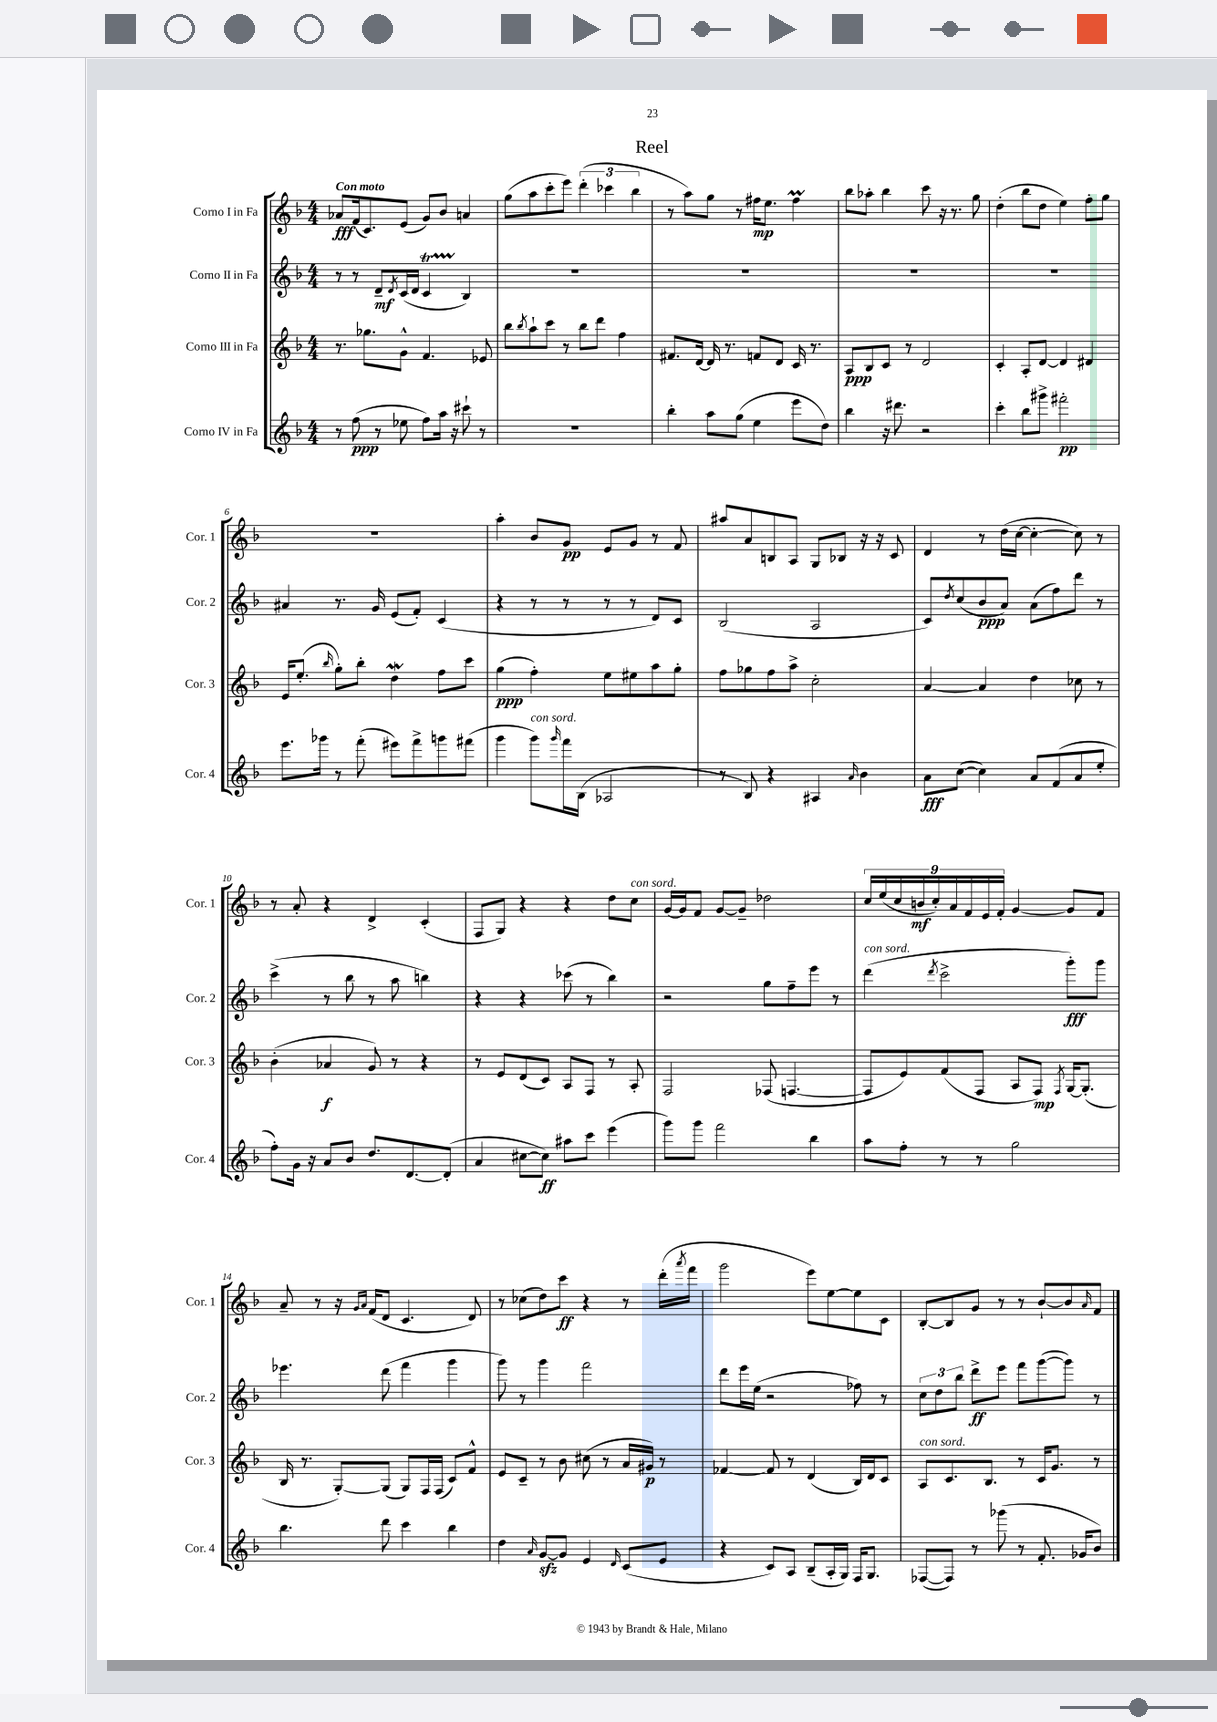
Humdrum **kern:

**kern	**kern	**kern	**kern
*staff4	*staff3	*staff2	*staff1
*clefG2	*clefG2	*clefG2	*clefG2
*k[b-]	*k[b-]	*k[b-]	*k[b-]
*M4/4	*M4/4	*M4/4	*M4/4
8r	8.r	8r	8a-/L
(8ff\	.	8r	(16f/k
.	8.gg-\L	.	8.c/)
8r	.	8d~/L	.
.	.	8qd/	.
8ee-\	8g^^\J	(16c/L	(8e/J
.	.	16d/JJ	.
8ff\L)	4.f/	4c/	8g/L)
16aa\Jk	.	.	8b-/J
16r	.	.	.
8ccc#`\	.	4B-/)	4a/
8r	8e-/	.	.
=	=	=	=
1r	8bb-\L	1r	(8gg\L
.	8qbb-/	.	.
.	8aa`\	.	8aa\
.	8ccc\J	.	8ccc'\
.	8r	.	8eee\J)
.	8bb-\L	.	(6ddd'\
.	8ddd\J	.	.
.	.	.	6ccc-\
.	4ff\	.	.
.	.	.	6bb-\
=	=	=	=
4bb-'\	8.f#/L	1r	8r
.	.	.	8aa\L)
.	[16d/Jk	.	.
8aa\L	16d/]	.	8gg\J
.	8.r	.	.
(8gg\J	.	.	8r
4ee\	8f/L	.	16ff#\LK
.	.	.	8.ee\J
.	8d/J	.	.
8eee\L	16c/	.	4ff#\
.	8.r	.	.
8dd\J)	.	.	.
=	=	=	=
4bb-\	8A/L	1r	8bb-\L
.	8B-/	.	8aa-'\J
16r	8c/J	.	4bb-\
8.ddd#\	.	.	.
.	8r	.	.
2r	2d/	.	8ccc\
.	.	.	16r
.	.	.	8.r
.	.	.	8gg\
=	=	=	=
4ccc'\	4c'/	1r	(4dd'\
8bb-\L	8A'/L	.	8bb-\L
8ggg#^\J	[8d/J	.	8dd\J
2fff#'\	4d/]	.	4ee\)
.	4d#/	.	8ff'\L
.	.	.	8gg\J
=	=	=	=
8.eee\L	16e/LK	4a#/	1r
.	(8.ee'/J	.	.
16ggg-\Jk	.	.	.
.	16qqbb-/	.	.
8r	8gg'\L)	8.r	.
(8fff'\	8bb-'\J	.	.
.	.	16g/	.
8eee#\L)	4dd\	(8e/L	.
8fff^\	.	8f'/J)	.
8ggg\	8ff\L	(4c/	.
(8fff#\J	8ccc\J	.	.
=	=	=	=
4ggg\	(4gg\	4r	4aa'\
8ggg\L)	4ff'\)	8r	8b-/L
16qqggg/	.	.	.
16fff\L	.	8r	8g/J
(16B-\JJ	.	.	.
2A-/	8ee\L	8r	8e/L
.	8ee#\	8r	8g/J
.	8aa\	8d/L)	8r
.	8gg'\J	8c/J	8f/
=	=	=	=
8r	8ff\L	(2B-/	8aa#/L
8B-/)	8gg-\	.	8a/
4r	8ff\	.	8B/
.	8aa^\J	.	8A/J
4A#/	2cc'\	2A/	8G/L
.	.	.	8B-/J
16qqa/	.	.	.
4b-\	.	.	16r
.	.	.	16r
.	.	.	8c/
=	=	=	=
8a\L	[4a/	8c/L)	4d/
.	.	8qdd/	.
([8cc\J	.	(8cc/	.
4cc\])	4a/]	8b-/	8r
.	.	8a/J)	(16dd\LL
.	.	.	[16cc\JJ
8a/L	4dd\	(8a\L	4cc'\_
(8f/	.	8ff\)	.
8a/	8cc-\	8ddd\J	8cc\])
8ee'/J	8r	8r	8r
=	=	=	=
8ff'\L)	(4b-'\	(4ccc^\	8r
16g\Jk	.	.	8a'/
16r	.	.	.
8a/L	4a-/	8r	4r
8b-/J	.	8bb-\	.
8.dd/L	8g/)	8r	4d^/
.	8r	8aa\	.
[8.d/	.	.	.
.	4r	4bb\)	(4c'/
(8d'/]J	.	.	.
=	=	=	=
4a/	8r	4r	8F/L
.	8e/L	.	8G/J)
[8cc#\L	(8d/	4r	4r
8cc#\]J)	8c/J)	.	.
8aa#\L	8A/L	(8ccc-\	4r
8ccc\J	8F/J	8r	.
(4eee\	8r	4bb-\)	8dd\L
.	8A'/	.	8cc\J
=	=	=	=
8ggg\L)	2F/	2r	[16g/LL
.	.	.	16g/]J
8ggg\J	.	.	8f/J
2fff\	.	.	[8g/L
.	.	.	8g~/]J
.	(8F-/	8gg\L	2dd-\
.	[4.F/	8ff~\	.
4bb-\	.	8eee\J	.
.	.	8r	.
=	=	=	=
8aa\L	8F/]L	(4ddd\	18cc/LL
.	.	.	(18ee/
.	.	.	18cc/
8ff'\J	8e/)	.	.
.	.	.	18b/
.	.	.	18cc'/)
.	.	8qddd/	.
8r	(8f/	2ccc^\	.
.	.	.	18a/
.	.	.	18f/
8r	8F/J	.	.
.	.	.	18e/
.	.	.	18f'/JJ
2gg\	8A/L	.	[4g/
.	8F/J)	.	.
.	8qF/	.	.
.	[16G/LK	8ggg'\L)	8g/]L
.	(8.G'/]J	.	.
.	.	8ggg\J	8f/J
=	=	=	=
4.bb-\	16B-/	4.eee-\	8a~/
.	8.r	.	.
.	.	.	8r
.	[8G'/L)	.	16r
.	.	.	16qqg/LL
.	.	.	16qqa/JJ
.	.	.	(16f/LK
8ddd\	(8G/]J	(8ddd\	8d/J
4ccc\	8G/L)	4fff\	4.c/
.	16F/L	.	.
.	(16F/JJ	.	.
4bb-\	8c/L)	4ggg\	.
.	8f^^/J	.	8d/)
=	=	=	=
4dd\	8e/L	8ggg\)	8r
.	8c~/J	8r	(8cc-\L
16qqa/	.	.	.
[8g/L	8r	4ggg\	8dd\)
8g/]J	8b-\	.	8ccc\J
4e/	(8cc#\	2fff\	4r
.	8r	.	.
16qqd/	.	.	.
(8c/L	16a/LL	.	8r
.	16g#/JJ)	.	.
8e/J	8r	.	(16ddd'\LL
.	.	.	8qaaa/
.	.	.	16fff\JJ
=	=	=	=
4r	[4f-/	8ddd\L	2ggg\
.	.	16eee\L	.
.	.	(16ee\JJ	.
8c/L)	8f-/]	2r	.
8A/J	8r	.	.
(8B-~/L	(4d/	.	8eee\L)
16A'/L	.	.	[8ee\
16G/JJ)	.	.	.
16F/LK	16B-/LL)	8ff-\)	8ee\]
8.G/J	16d/J	.	.
.	8c/J	8r	8c\J
=	=	=	=
([8F-/L	8A/L	12cc\L	[8B-'/L
.	.	12dd\	.
8F-/]J)	8.c/	.	8B-/]
.	.	12bb-\J	.
8r	.	8ddd^\L	8g/J
.	8.B-/J	.	.
(8ggg-\	.	8eee\J	8r
8r	8r	8fff\L	8r
8.f'/	16c/LK	([8ggg\	[8b-`/L
.	8.g/J	.	.
.	.	8ggg\]J)	8b-/]
16g-/LK	.	.	.
.	.	.	16qqa/
8b-/J)	8r	8r	8f/J
==	==	==	==
*-	*-	*-	*-
